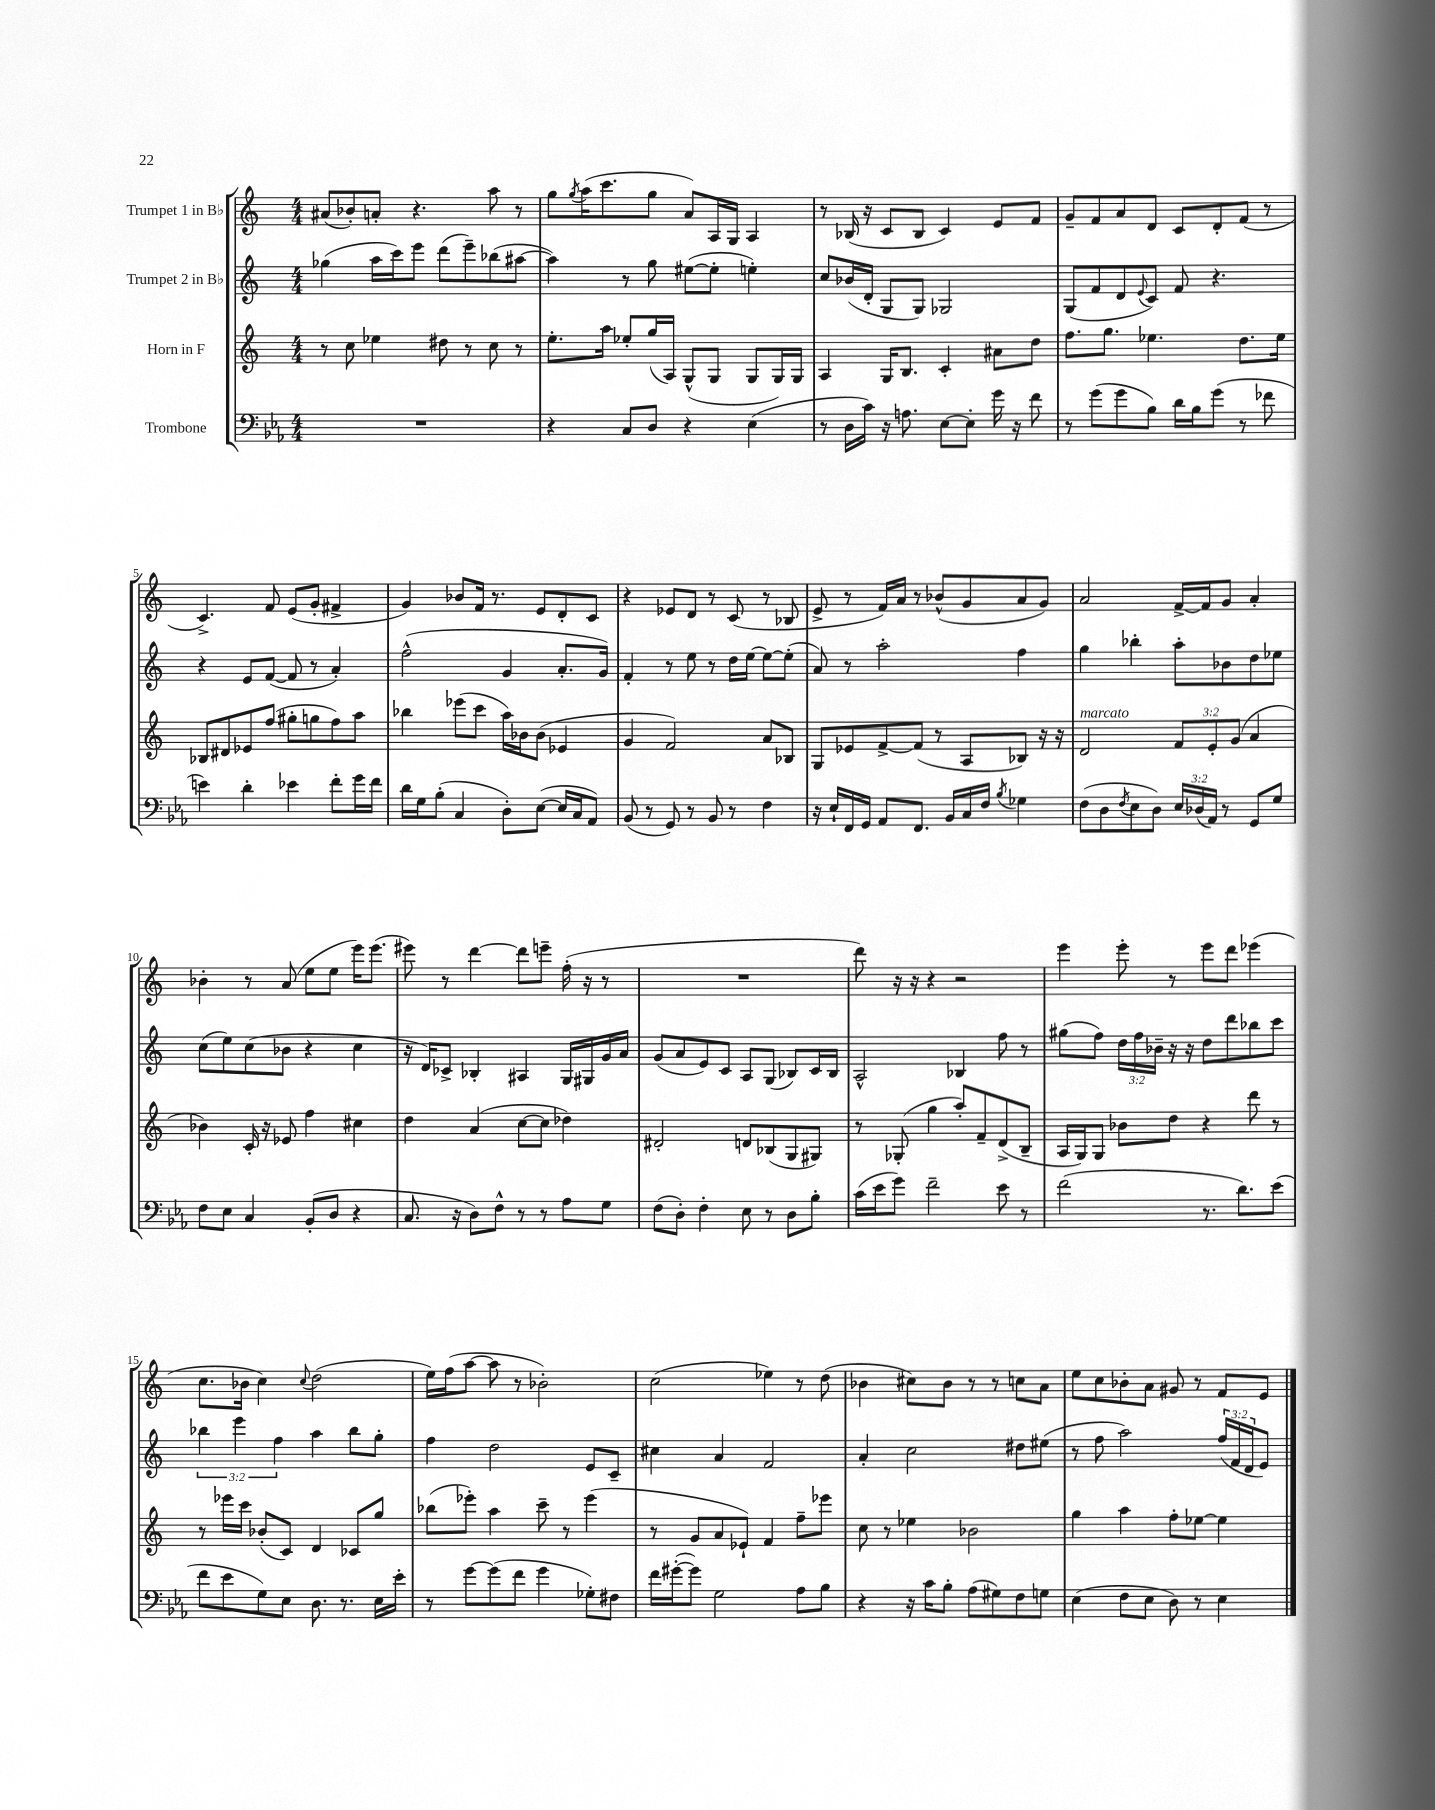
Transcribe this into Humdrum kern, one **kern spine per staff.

**kern	**kern	**kern	**kern
*part4	*part3	*part2	*part1
*staff4	*staff3	*staff2	*staff1
*I"Trombone	*I"Horn in F	*I"Trumpet 2 in B♭	*I"Trumpet 1 in B♭
*clefF4	*clefG2	*clefG2	*clefG2
*k[b-e-a-]	*k[]	*k[]	*k[]
*M4/4	*M4/4	*M4/4	*M4/4
=1	=1	=1	=1
1r	8r	(4gg-X\	(8a#X/L
.	8cc\	.	8b-X'/)
.	4ee-X\	16aa\LL	8an'/J
.	.	16ccc\J)	.
.	.	8eee\J	4.r
.	8dd#X\	(8ddd\L	.
.	8r	8eee~\)	.
.	8cc\	(8bb-X\	8aa\
.	8r	[8aa#X\J	8r
=2	=2	=2	=2
4r	8.ee'\L	4aa#\])	8gg\L
.	.	.	8qgg/
.	.	.	(16aa\K
.	16aa\Jk	.	8.ccc\
8C/L	8ee-X'/L	8r	.
8D/J	(16gg/L	8gg\	8gg\J
.	16A/JJ)	.	.
4r	(8G^^/L	([8ee#X\L	8a/L)
.	8G/J	8ee#'\J]	16A/L
.	.	.	16G/JJ
(4E-\	8G/L	4een'\)	4A/
.	16G/L)	.	.
.	16G/JJ	.	.
=3	=3	=3	=3
8r	4A/	8cc/L	8r
16D\LL	.	(16b-X/L	(16B-X/
16c\JJ)	.	16d'/JJ	16r
16r	16G/KL	8G/L	8c/L
8.An\	8.B/J	.	.
.	.	8G/J)	8B-/J
[8E-\L	4c'/	2G-X/	4c/)
8E-'\J]	.	.	.
16g\	8a#X\L	.	8e/L
16r	.	.	.
8f\	8dd\J	.	8f/J
=4	=4	=4	=4
8r	8.ff\L	(8G/L	8g~/L
(8g\L	.	8f/	8f/
.	8.gg\J	.	.
8g\	.	8d/	8a/
.	.	8qqe/	.
8B-\J)	4.ee-X\	8c/J)	8d/J
16d\LL	.	8f/	8c/L
16B-\J	.	.	.
(8g\J	.	4.r	8d'/
8r	8.dd\L	.	(8f/J
8f-X\	.	.	8r
.	16ee-\Jk	.	.
!!LO:LB:g=z
=5	=5	=5	=5
4en\)	8B-X/L	4r	4.c^/)
.	8d#X/	.	.
4d'\	8e-X/	8e/L	.
.	(8ff/J	([8f/J	8f/
4e-X\	8gg#X'\L	8f/]	(8e/L
.	8ggn\	8r	8g'/J
8f'\L	8ff\)	4a'/)	4f#X^/
16g\L	8aa\J	.	.
16f\JJ	.	.	.
=6	=6	=6	=6
16d\LL	4bb-X\	(2ff^^\	4g/)
16G\J	.	.	.
(8B-'\J	.	.	.
4C/	(8eee-X\L	.	8b-X/L
.	8ccc\J	.	16f/Jk
.	.	.	8.r
8D'\L)	16aa\LL)	4g/	.
.	16b-X\J	.	.
([8E-\J	(8b-\J	.	8e/L
16E-/LL]	4e-X/	8.a'/L	8d'/
16C/J	.	.	.
8AA-/J)	.	.	8c/J
.	.	16g/Jk)	.
=7	=7	=7	=7
(8BB-/	4g/	4f'/	4r
8r	.	.	.
8GG/)	2f/)	8r	8e-X/L
8r	.	8ee\	8d/J
8BB-/	.	8r	8r
8r	.	16dd\LL	(8c/
.	.	[16ee\JJ	.
4F\	8a/L	8ee\L_	8r
.	8B-X/J	(8ee'\J]	8B-X/
=8	=8	=8	=8
16r	8G/L	8a/)	8e^/
16E-`/LL	.	.	.
16FF/	8e-X/	8r	8r
16GG/JJ	.	.	.
8AA-/L	[8f^/	2aa'\	16f/LL)
.	.	.	16a/JJ
8.FF/J	(8f/J]	.	8r
.	8r	.	(8b-X^^/L
16BB-/LL	.	.	.
16C/	8A/L	.	8g/
16F/JJ	.	.	.
8qB-/	.	.	.
4G-X\	8B-X/J)	4ff\	8a/
.	16r	.	8g/J)
.	16r	.	.
=9	=9	=9	=9
!	!LO:TX:a:i:t=marcato	!	!
(8F\L	2d/	4gg\	2a/
8D\	.	.	.
8qF/	.	.	.
8E-\	.	4bb-X'\	.
8D\J)	.	.	.
24E-/LL	12f/L	8aa'\L	[16f^/LL
(24D-X/	.	.	.
.	.	.	16f/J]
24AA-/JJ)	12e'/	.	.
8r	.	8b-X\	8g/J
.	(12g/J	.	.
8GG/L	4a/	8dd\	4a'/
8G/J	.	8ee-X\J	.
!!LO:LB:g=z
=10	=10	=10	=10
8F\L	4b-X\)	(8cc\L	4b-X'\
8E-\J	.	8ee\)	.
4C/	16c'/	(8cc\	8r
.	16r	.	.
.	8e-X/	8b-X\J	(8a/
(8BB-'/L	4ff\	4r	8ee\L
8D/J	.	.	8ee\J
4r	4cc#X\	4cc\	16eee\KL)
.	.	.	(8.eee\J
=11	=11	=11	=11
8.C/	4dd\	16r	8eee#X\)
.	.	16d/KL)	.
.	.	8c-X^/J	8r
16r	.	.	.
8D\L)	(4a/	4B-X'/	[4ddd\
8F^^\J	.	.	.
8r	[8cc\L	4A#X/	8ddd\L]
8r	8cc\J]	.	8eeen~\J
8A-\L	4dd-X\)	16G/LL	(16ff'\
.	.	16G#X/	16r
8G\J	.	16g/	8r
.	.	16a/JJ	.
=12	=12	=12	=12
(8F\L	2d#X'/	(8g/L	1r
8D'\J)	.	8a/	.
4F'\	.	8e/)	.
.	.	8c/J	.
8E-\	8dn/L	8A/L	.
8r	(8B-X/	(8G/J	.
8D\L	8G/	8B-X/L)	.
8B-'\J	8G#X/J)	16c/L	.
.	.	16B-/JJ	.
=13	=13	=13	=13
(16c\LL	8r	2A^^/	8ddd\)
16e-\J	.	.	.
8g\J)	(8G-X'/	.	16r
.	.	.	16r
2f~\	4gg\	.	4r
.	8aa'/L)	4B-X/	2r
.	8f~/	.	.
8e-\	(8d^/	8ff\	.
8r	8B~/J	8r	.
=14	=14	=14	=14
(2f\	16A/LL	(8gg#X\L	4eee\
.	16G/J)	.	.
.	8G/J	8ff\J)	.
.	8b-X\L	24dd\LL	8eee'\
.	.	24ff\	.
.	.	24b-X~\JJ	.
.	8dd\J	16r	8r
.	.	16r	.
8.r	4r	8dd\L	8eee\L
.	.	8ddd\	8ddd\J
8.d\L)	.	.	.
.	8ddd\	8bb-X\	(4eee-X\
(8e-\J	8r	8ccc\J	.
!!LO:LB:g=z
=15	=15	=15	=15
8f\L	8r	6bb-X\	8.cc\L
8e-\	16eee-X\LL	.	.
.	.	6eee\	.
.	16ccc\JJ	.	16b-X\Jk
8G\)	(8b-X'/L	.	4cc\)
.	.	6ff\	.
8E-\J	8c/J)	.	.
.	.	.	8qqcc/
8.D\	4d/	4aa\	(2dd\
8.r	.	.	.
.	8c-X/L	8bb-\L	.
16E-\LL	8gg/J	8gg'\J	.
16e-'\JJ	.	.	.
=16	=16	=16	=16
8r	(8bb-X\L	4ff\	16ee\LL)
.	.	.	(16ff\J
[8g\L	8eee-X'\J)	.	[8aa\J
(8g\]	4aa\	2dd\	8aa\]
8f\J	.	.	8r
4g\	8ccc~\	.	2b-X'\)
.	8r	.	.
8G-X'\L)	(4eee-\	8e/L	.
8F#X\J	.	8c~/J	.
=17	=17	=17	=17
16f\LL	8r	4cc#X\	(2cc\
([16g#X'\J	.	.	.
8g#\J])	8g/L	.	.
2G\	8a/	4a/	.
.	8e-X`/J)	.	.
.	4f/	2f/	4ee-X\)
8A-\L	8ff~\L	.	8r
8B-\J	8eee-X\J	.	(8dd\
=18	=18	=18	=18
4r	8cc\	4a'/	4b-X\
.	8r	.	.
16r	4ee-X\	2cc\	8cc#X\L)
16c\KL	.	.	.
8B-'\J	.	.	8b-\J
(8A-\L	2b-X\	.	8r
8G#X\)	.	.	8r
8F\	.	8dd#X\L	8ccn\L
8Gn\J	.	(8ee#X\J	8a\J
=19	=19	=19	=19
(4E-\	4gg\	8r	8ee\L
.	.	8ff\	8cc\
8F\L	4aa\	2aa\)	8b-X'\
8E-\J	.	.	8a\J
8D\)	8ff'\L	.	8g#X/
8r	[8ee-X\J	.	8r
4E-\	4ee-\]	(24ff/LL	8f/L
.	.	24f/	.
.	.	24d/J	.
.	.	8e/J)	8e/J
==	==	==	==
*-	*-	*-	*-
